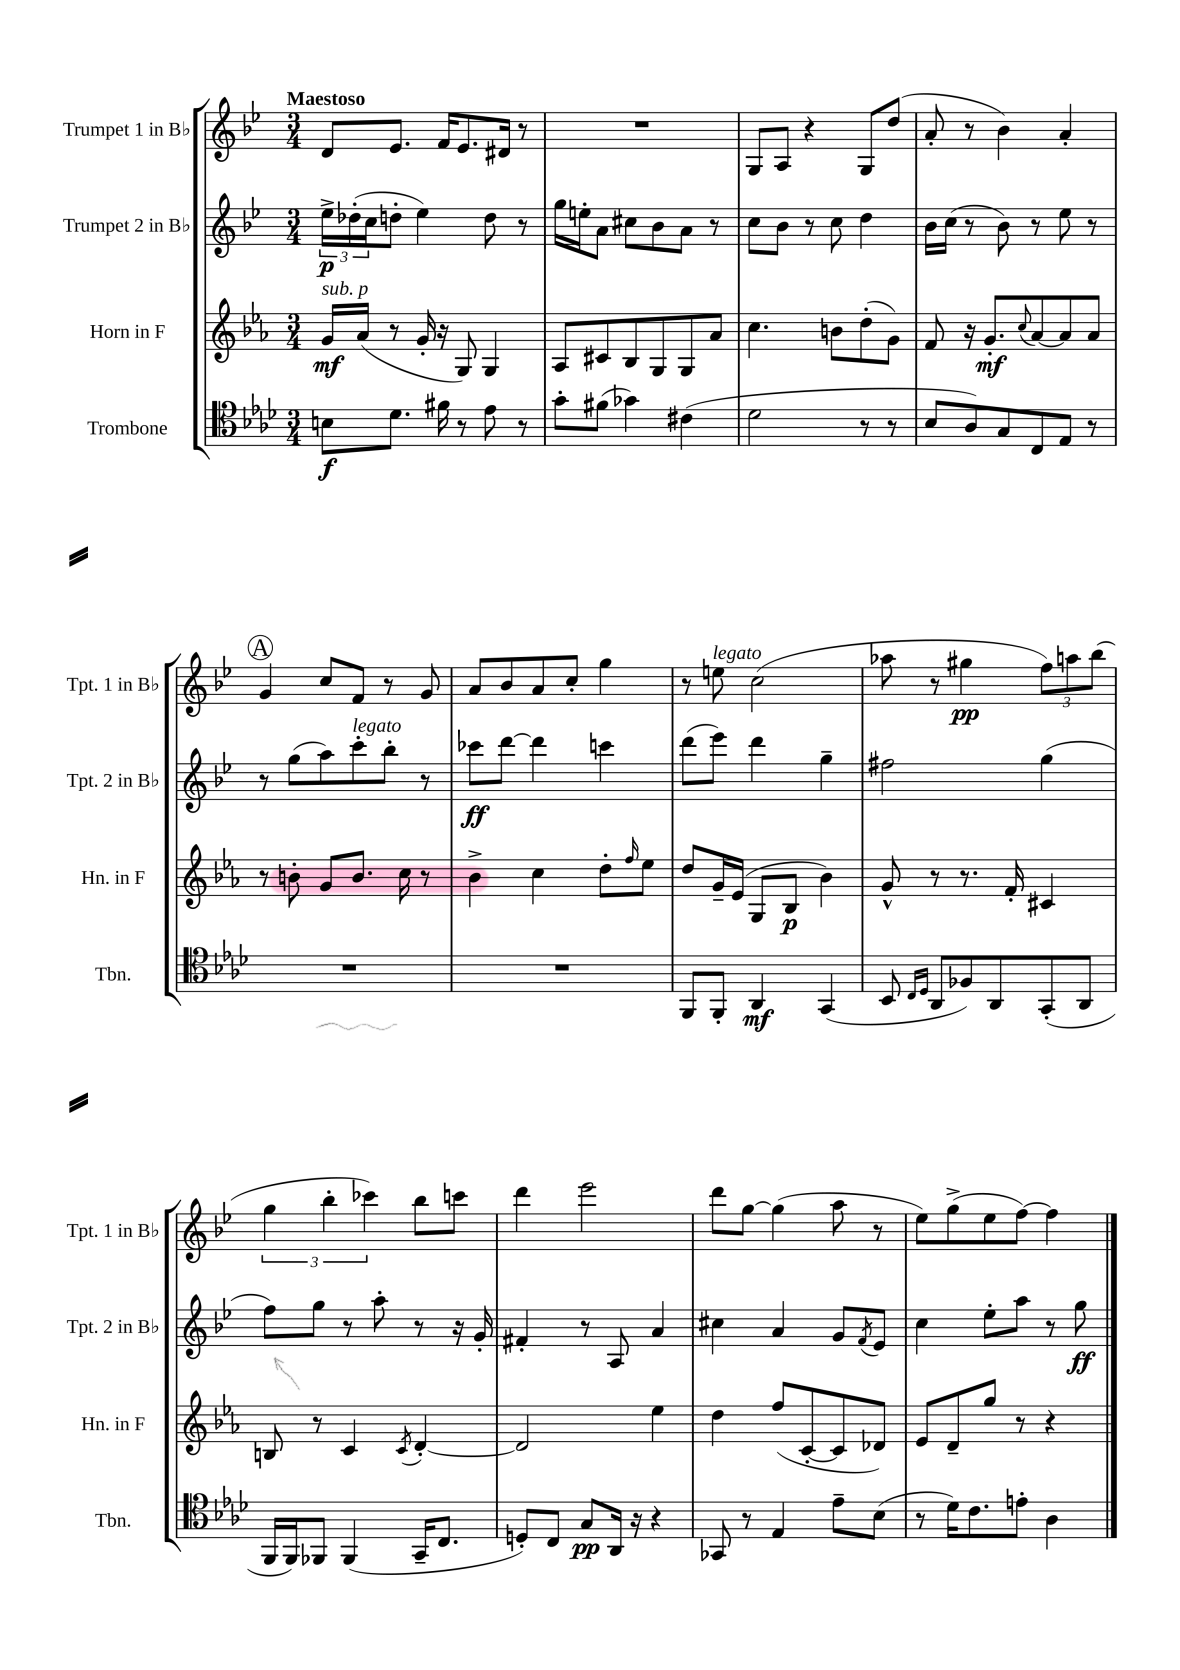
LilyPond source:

<<
\new StaffGroup <<
\new Staff = "s0" \with { instrumentName = "Trumpet 1 in Bb" shortInstrumentName = "Tpt. 1 in Bb" } {
    \clef treble \key bes \major \numericTimeSignature \time 3/4 \tempo "Maestoso"
    d'8 ees'8. f'16 ees'8. dis'16 r8 |
    R2. |
    g8 a8 r4 g8 d''8( |
    a'8-. r8 bes'4) a'4-. |
    \mark \markup { \circle "A" } g'4 c''8 f'8 r8 g'8 |
    a'8 bes'8 a'8 c''8-. g''4 |
    r8 e''8^\markup { \italic "legato" } c''2( |
    aes''8 r8 gis''4\pp \tuplet 3/2 { f''8) a''8 bes''8( } |
    \tuplet 3/2 { g''4 bes''4-. ces'''4) } bes''8 c'''8 |
    d'''4 ees'''2 |
    d'''8 g''8~ g''4( a''8 r8 |
    ees''8) g''8->( ees''8 f''8~) f''4 \bar "|." |
}
\new Staff = "s1" \with { instrumentName = "Trumpet 2 in Bb" shortInstrumentName = "Tpt. 2 in Bb" } {
    \clef treble \key bes \major \numericTimeSignature \time 3/4
    \tuplet 3/2 { ees''16->\p des''16-.( c''16 } d''8-. ees''4) d''8 r8 |
    g''16 e''16-. a'8 cis''8 bes'8 a'8 r8 |
    c''8 bes'8 r8 c''8 d''4 |
    bes'16 c''16( r8 bes'8) r8 ees''8 r8 |
    \mark \markup { \circle "A" } r8 g''8( a''8) c'''8-.^\markup { \italic "legato" } bes''8-. r8 |
    ces'''8\ff d'''8~ d'''4 c'''4 |
    d'''8( ees'''8) d'''4 g''4-- |
    fis''2 g''4( |
    f''8) g''8 r8 a''8-. r8 r16 g'16-. |
    fis'4-. r8 a8 a'4 |
    cis''4 a'4 g'8 \acciaccatura { f'8 } ees'8 |
    c''4 ees''8-. a''8 r8 g''8\ff \bar "|." |
}
\new Staff = "s2" \with { instrumentName = "Horn in F" shortInstrumentName = "Hn. in F" } {
    \clef treble \key ees \major \numericTimeSignature \time 3/4
    g'16\mf^\markup { \italic "sub. p" } aes'16( r8 g'16-. r16 g8) g4 |
    aes8 cis'8 bes8 g8 g8 aes'8 |
    c''4. b'8 d''8-.( g'8) |
    f'8 r16 g'8.-.\mf \appoggiatura { c''8 } aes'8~ aes'8 aes'8 |
    \mark \markup { \circle "A" } r8 b'8-. g'8 b'8. c''16 r8 |
    bes'4-> c''4 d''8-. \grace { f''16 } ees''8 |
    d''8 g'16-- ees'16( g8 bes8\p bes'4) |
    g'8-^ r8 r8. f'16-. cis'4 |
    b8 r8 c'4 \acciaccatura { c'8 } d'4~-. |
    d'2 ees''4 |
    d''4 f''8( c'8~-. c'8 des'8) |
    ees'8 d'8-- g''8 r8 r4 \bar "|." |
}
\new Staff = "s3" \with { instrumentName = "Trombone" shortInstrumentName = "Tbn." } {
    \clef tenor \key aes \major \numericTimeSignature \time 3/4
    b8\f des'8. fis'16 r8 ees'8 r8 |
    g'8-. fis'8( ges'4) cis'4( |
    des'2 r8 r8 |
    bes8 aes8) g8 c8 ees8 r8 |
    \mark \markup { \circle "A" } R2. |
    R2. |
    f,8 f,8-. aes,4\mf g,4( |
    bes,8 \grace { c16 des16 } aes,8 fes8) aes,8 g,8-.( aes,8 |
    f,16 f,16) fes,8 fes,4( g,16-- c8. |
    d8-.) c8 g8\pp aes,16 r16 r4 |
    ges,8 r8 ees4 ees'8-- bes8( |
    r8 des'16) c'8. e'8-. aes4 \bar "|." |
}
>>
>>
\layout { \context { \Score \remove "Bar_number_engraver" } }
